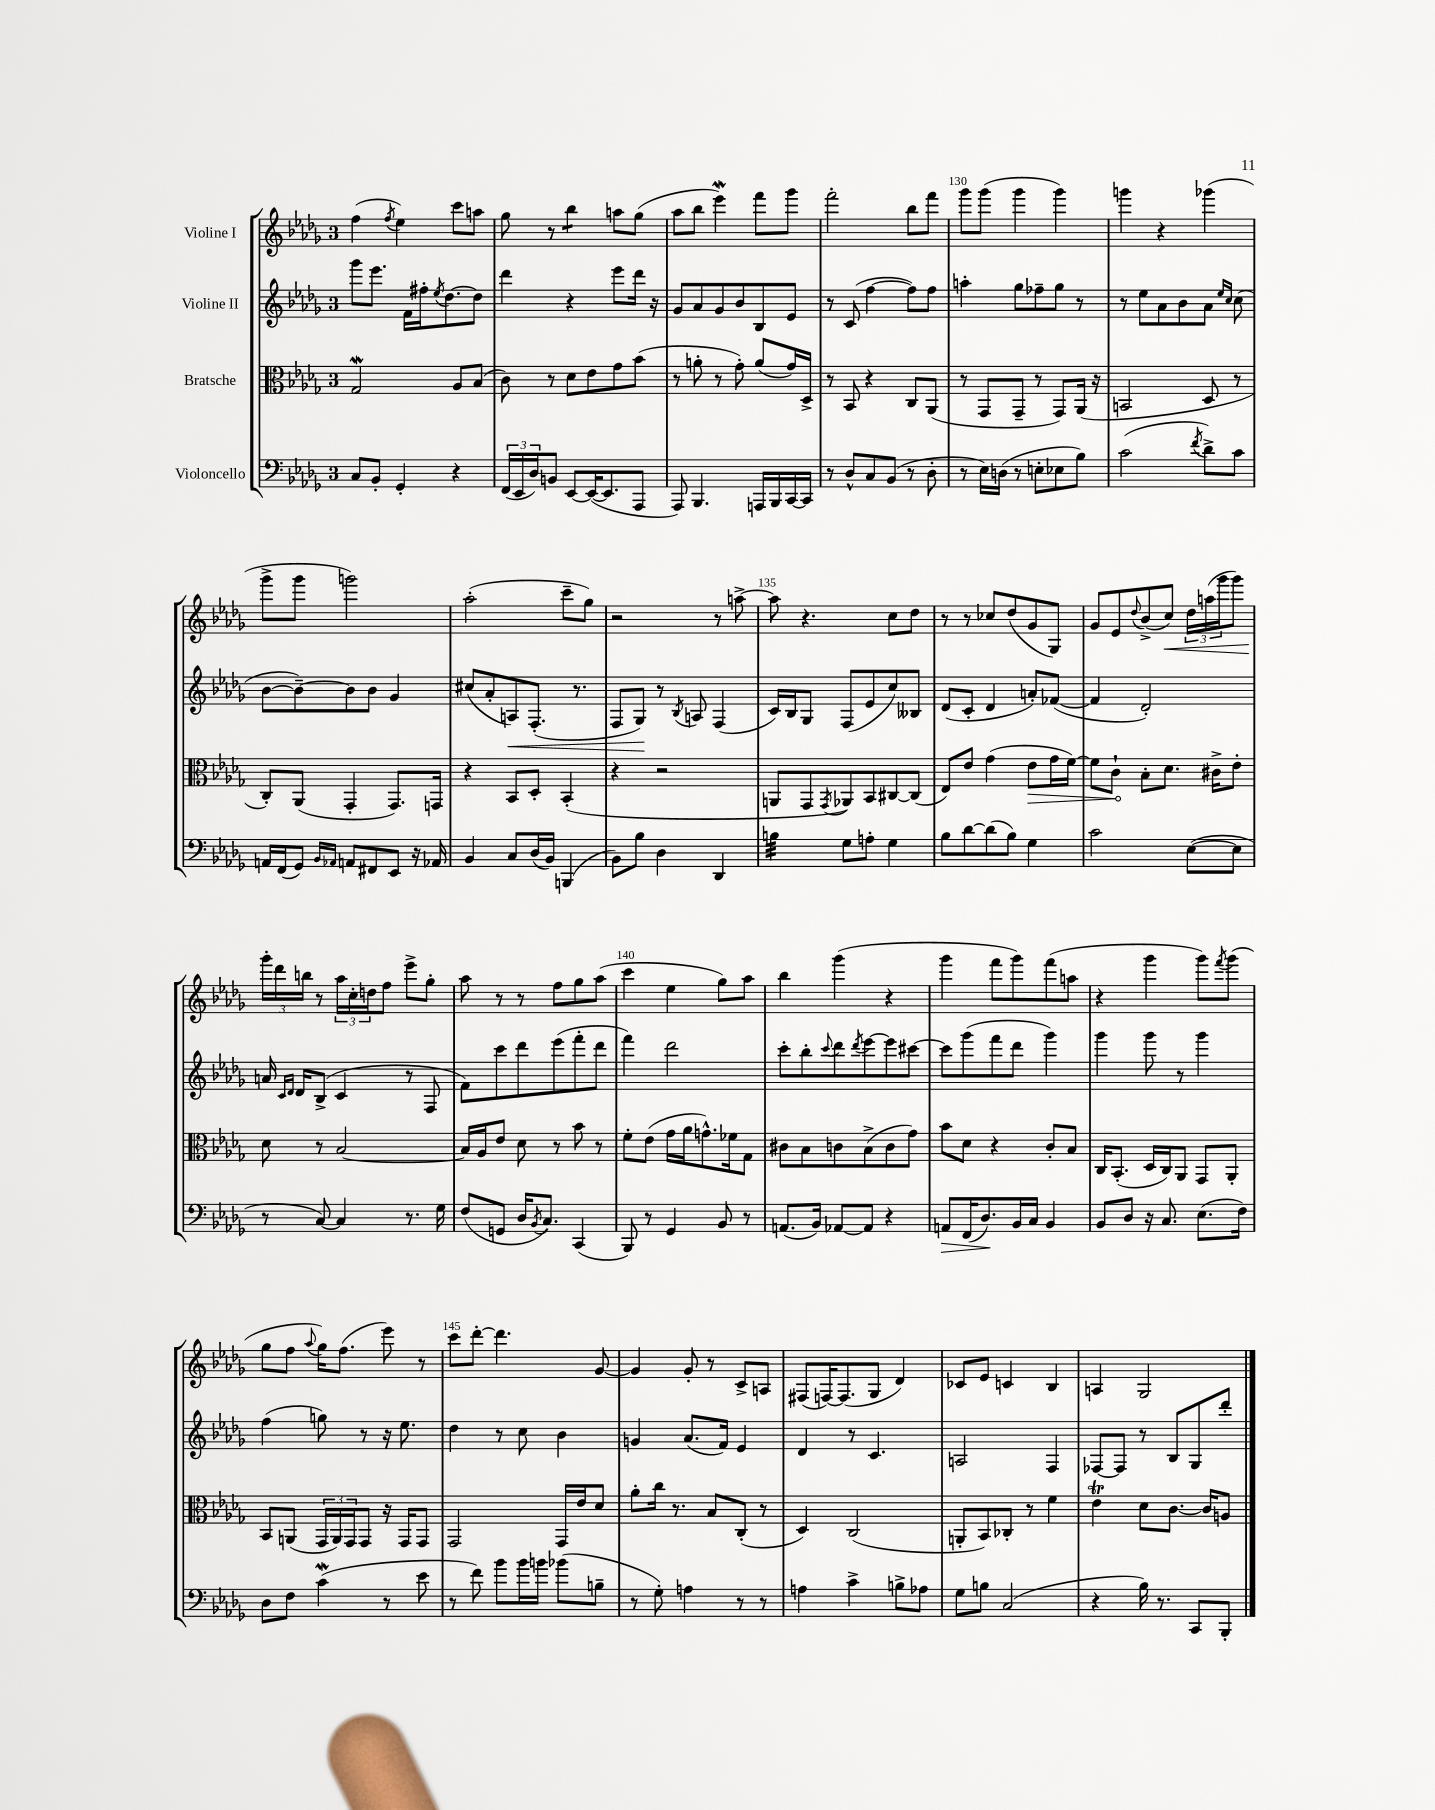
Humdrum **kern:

**kern	**dynam	**kern	**dynam	**kern	**dynam	**kern	**dynam
*part4	*part4	*part3	*part3	*part2	*part2	*part1	*part1
*staff4	*staff4	*staff3	*staff3	*staff2	*staff2	*staff1	*staff1
*I"Violoncello	*	*I"Bratsche	*	*I"Violine II	*	*I"Violine I	*
*clefF4	*	*clefC3	*	*clefG2	*	*clefG2	*
*k[b-e-a-d-g-]	*	*k[b-e-a-d-g-]	*	*k[b-e-a-d-g-]	*	*k[b-e-a-d-g-]	*
*M3/4	*	*M3/4	*	*M3/4	*	*M3/4	*
=126	=126	=126	=126	=126	=126	=126	=126
8C/L	.	2G-w/	.	8ggg-\L	.	(4ff\	.
8BB-'/J	.	.	.	8.eee-\J	.	.	.
.	.	.	.	.	.	8qff/	.
4GG-'/	.	.	.	.	.	4ee-\)	.
.	.	.	.	16f\LL	.	.	.
.	.	.	.	16ff#X'\J	.	.	.
.	.	.	.	8qee-/	.	.	.
.	.	.	.	[8.dd-\	.	.	.
4r	.	8A-/L	.	.	.	8ccc\L	.
.	.	(8B-/J	.	8dd-\J]	.	8aan\J	.
=127	=127	=127	=127	=127	=127	=127	=127
(24FF/LL	.	8c\)	.	4ddd-\	.	8gg-\	.
24EE-/	.	.	.	.	.	.	.
24D-/J)	.	.	.	.	.	.	.
8BBn/J	.	8r	.	.	.	8r	.
*	*	*	*	*	*	*tremolo	*
[8EE-/L	.	8d-\L	.	4r	.	8bb-\L	.
(16EE-/K_	.	8e-\	.	.	.	8bb-\J	.
*	*	*	*	*	*	*Xtremolo	*
8.EE-/]	.	.	.	.	.	.	.
.	.	8g-\	.	8eee-\L	.	8aan\L	.
8AAA-/J	.	(8b-\J	.	16ddd-\Jk	.	(8gg-\J	.
.	.	.	.	16r	.	.	.
=128	=128	=128	=128	=128	=128	=128	=128
8AAA-/)	.	8r	.	8g-/L	.	8aa-\L	.
4.BBB-/	.	8an'\	.	8a-/	.	8bb-\J	.
.	.	8r	.	8g-/	.	4eee-W\)	.
.	.	8g-'\)	.	8b-/	.	.	.
16AAAn/LL	.	(8a/L	.	8B-/	.	8fff\L	.
16BBB-/	.	.	.	.	.	.	.
[16CC/	.	16g-/L)	.	8e-/J	.	8ggg-\J	.
16CC/JJ]	.	16D-^/JJ	.	.	.	.	.
=129	=129	=129	=129	=129	=129	=129	=129
8r	.	8r	.	8r	.	2fff'\	.
8D-^^/L	.	8BB-/	.	(8c/	.	.	.
8C/	.	4r	.	[4ff\	.	.	.
(8BB-/J	.	.	.	.	.	.	.
8r	.	8C/L	.	8ff\L])	.	8bb-\L	.
8D-'\	.	(8AA-/J	.	8ff\J	.	8fff\J	.
=130	=130	=130	=130	=130	=130	=130	=130
8r	.	8r	.	4aan'\	.	8ggg-\L	.
16E-\LL)	.	8GG-/L	.	.	.	(8ggg-\J	.
(16Dn\JJ	.	.	.	.	.	.	.
8r	.	8GG-~/J	.	8gg-\L	.	4ggg-\	.
8En'\L	.	8r	.	8ff-X~\	.	.	.
8E-X\	.	8GG-/L)	.	8gg-\J	.	4ggg-\)	.
8B-\J)	.	(16AA-/Jk	.	8r	.	.	.
.	.	16r	.	.	.	.	.
=131	=131	=131	=131	=131	=131	=131	=131
(2c\	.	2BBn/	.	8r	.	4gggn\	.
.	.	.	.	8ee-\L	.	.	.
.	.	.	.	8a-\	.	4r	.
.	.	.	.	8b-\	.	.	.
8qf/	.	.	.	.	.	.	.
8d-^\L)	.	8D-/	.	8a-\J	.	(4ggg-X\	.
.	.	.	.	16qqee-/LL	.	.	.
.	.	.	.	16qqcc/JJ	.	.	.
8c\J	.	8r	.	(8cc\	.	.	.
!!LO:LB:g=z
=132	=132	=132	=132	=132	=132	=132	=132
16AAn/LL	.	8C'/L)	.	[8b-\L	.	8ggg-^\L	.
(16FF/J	.	.	.	.	.	.	.
8GG-/J)	.	(8AA-/J	.	8b-~\_)	.	8ggg-\J	.
16qqBB-/LL	.	.	.	.	.	.	.
16qqAA-X/JJ	.	.	.	.	.	.	.
8AAn/L	.	4GG-'/	.	8b-\]	.	2gggn\)	.
8FF#X/	.	.	.	8b-\J	.	.	.
8EE-/J	.	8.GG-/L)	.	4g-/	.	.	.
16r	.	.	.	.	.	.	.
16AA-X/	.	16GGn/Jk	.	.	.	.	.
=133	=133	=133	=133	=133	=133	=133	=133
4BB-/	.	4r	.	(8cc#X/L	.	(2aa-'\	.
.	.	.	.	8a-'/	.	.	.
!	!	!	!	!	!LO:HP:b	!	!
8C/L	.	8BB-/L	.	8An/)	<	.	.
(16D-/L	.	8D-'/J	.	(8.F'/J	.	.	.
16BB-/JJ)	.	.	.	.	.	.	.
(4BBBn/	.	(4BB-'/	.	.	.	8ccc~\L	.
.	.	.	.	8.r	.	.	.
.	.	.	.	.	.	8gg-\J)	.
=134	=134	=134	=134	=134	=134	=134	=134
8BB-\L)	.	4r	.	8F/L	.	2r	.
8B-\J	.	.	.	8G-/J)	.	.	.
4D-\	.	2r	.	8r	[	.	.
.	.	.	.	8qB-/	.	.	.
.	.	.	.	8An/	.	.	.
4DD-/	.	.	.	(4F/	.	8r	.
.	.	.	.	.	.	[8aan^\	.
=135	=135	=135	=135	=135	=135	=135	=135
*tremolo	*	*	*	*	*	*	*
32Bn\LLL	.	8AAn/L	.	16c/LL)	.	8aa\]	.
32Bn\	.	.	.	.	.	.	.
32Bn\	.	.	.	16B-/J	.	.	.
32Bn\	.	.	.	.	.	.	.
32Bn\	.	8GG-/	.	8G-/J	.	4.r	.
32Bn\	.	.	.	.	.	.	.
32Bn\	.	.	.	.	.	.	.
32Bn\JJJ	.	.	.	.	.	.	.
*Xtremolo	*	*	*	*	*	*	*
.	.	8qGG-/	.	.	.	.	.
8G-\L	.	8AA-X/)	.	(8F/L	.	.	.
8An'\J	.	8BB-/	.	8e-/	.	.	.
4G-\	.	[8C#X/	.	8cc/)	.	8cc\L	.
.	.	(8C#/J]	.	8B--X/J	.	8dd-\J	.
=136	=136	=136	=136	=136	=136	=136	=136
8B-\L	.	8E-/L)	.	(8d-/L	.	8r	.
[8d-\	.	8e-/J	.	8c'/J	.	8r	.
(8d-\]	.	(4g-\	.	4d-/	.	8cc-X/L	.
8B-\J)	.	.	.	.	.	(8dd-/	.
!	!	!	!LO:HP:b	!	!	!	!
4G-\	.	8e-\L	>	8an'/L)	.	8g-/	.
.	.	16g-\L	.	([8f-X/J	.	8G-/J)	.
.	.	[16f\JJ)	.	.	.	.	.
=137	=137	=137	=137	=137	=137	=137	=137
2c\	.	8f\L]	.	4f-/]	.	8g-/L	.
.	.	8c`\J	.	.	.	8e-/	.
.	.	.	.	.	.	8qqdd-/	.
.	.	8B-'\L	]	2d-'/)	.	(8b-^/	.
!	!	!	!	!	!	!	!LO:HP:b
.	.	8.d-\J	.	.	.	8cc/J)	<
([8E-\L	.	.	.	.	.	24dd-\LL	.
.	.	.	.	.	.	(24aan\	.
.	.	16c#X^\KL	.	.	.	.	.
.	.	.	.	.	.	24ggg-\J	.
8E-\J]	.	8e-'\J	.	.	.	8ggg-\J)	.
!!LO:LB:g=z
=138	=138	=138	=138	=138	=138	=138	=138
8r	.	8d-\	.	16an/	.	24ggg-'\LL	.
.	.	.	.	.	.	24ddd-\	[
.	.	.	.	16qqc/LL	.	.	.
.	.	.	.	16qqd-/JJ	.	.	.
.	.	.	.	16d-/KL	.	.	.
.	.	.	.	.	.	24bbn\JJ	.
[8C/)	.	8r	.	(8B-^/J	.	8r	.
4C/]	.	[2B-/	.	4c/	.	24aa-\LL	.
.	.	.	.	.	.	24cc'\	.
.	.	.	.	.	.	24ddn\J	.
.	.	.	.	.	.	8ff\J	.
8.r	.	.	.	8r	.	8eee-^\L	.
.	.	.	.	8F/	.	8gg-'\J	.
16G-\	.	.	.	.	.	.	.
=139	=139	=139	=139	=139	=139	=139	=139
(8F/L	.	16B-/LL]	.	8f\L)	.	8aa-\	.
.	.	16A-/J	.	.	.	.	.
8GGn/J	.	8e-/J	.	8ccc\	.	8r	.
16D-/KL	.	8d-\	.	8ddd-\	.	8r	.
8qBB-/	.	.	.	.	.	.	.
8.C/J)	.	.	.	.	.	.	.
.	.	8r	.	(8eee-\	.	8ff\L	.
(4CC/	.	8b-\	.	8fff'\	.	8gg-\	.
.	.	8r	.	8ddd-\J	.	(8aa-\J	.
=140	=140	=140	=140	=140	=140	=140	=140
8BBB-/)	.	8f'\L	.	4fff\)	.	4ccc\	.
8r	.	(8e-\J	.	.	.	.	.
4GG-/	.	16g-\LL	.	2ddd-\	.	4ee-\	.
.	.	16a-\J	.	.	.	.	.
.	.	8.gn^^\)	.	.	.	.	.
8BB-/	.	.	.	.	.	8gg-\L)	.
.	.	16f-X\k	.	.	.	.	.
8r	.	8G-\J	.	.	.	8aa-\J	.
=141	=141	=141	=141	=141	=141	=141	=141
(8.AAn/L	.	8c#X\L	.	8ccc'\L	.	4bb-\	.
.	.	8B-\	.	8bb-'\	.	.	.
16BB-/Jk)	.	.	.	.	.	.	.
.	.	.	.	8qqccc/	.	.	.
[8AA-X/L	.	8cn\	.	8ddd-\	.	(4ggg-\	.
.	.	.	.	8qddd-/	.	.	.
8AA-/J]	.	(8B-^\	.	[8eee-\	.	.	.
4r	.	8c\	.	8eee-\]	.	4r	.
.	.	8g-\J)	.	[8ccc#X\J	.	.	.
=142	=142	=142	=142	=142	=142	=142	=142
!	!LO:HP:b	!	!	!	!	!	!
8AAn/L	>	8b-\L	.	8ccc#\L]	.	4ggg-\	.
(16FF/K	.	8d-\J	.	(8ggg-\	.	.	.
8.D-/)	.	.	.	.	.	.	.
.	.	4r	.	8fff\	.	8fff\L	.
16BB-/L	]	.	.	8ddd-\J	.	8ggg-\)	.
16C/JJ	.	.	.	.	.	.	.
4BB-/	.	8c'/L	.	4ggg-\)	.	(8fff\	.
.	.	8B-/J	.	.	.	8aan\J	.
=143	=143	=143	=143	=143	=143	=143	=143
8BB-/L	.	16C/KL	.	4ggg-\	.	4r	.
.	.	(8.BB-'/J	.	.	.	.	.
8D-/J	.	.	.	.	.	.	.
16r	.	16D-/LL	.	8ggg-\	.	4ggg-\	.
8.C/	.	16C/J)	.	.	.	.	.
.	.	8AA-/J	.	8r	.	.	.
(8.E-\L	.	8GG-/L	.	4ggg-\	.	8ggg-\L)	.
.	.	.	.	.	.	8qfff/	.
.	.	8AA-'/J	.	.	.	(8ggg-\J	.
16F\Jk)	.	.	.	.	.	.	.
!!LO:LB:g=z
=144	=144	=144	=144	=144	=144	=144	=144
8D-\L	.	8BB-/L	.	(4ff\	.	8gg-\L	.
8F\J	.	(8AAn/J	.	.	.	8ff\J	.
.	.	.	.	.	.	8qqaa-/	.
(4cW\	.	24GG-/LL	.	8ggn\)	.	16gg-\KL)	.
.	.	24AA/)	.	.	.	.	.
.	.	.	.	.	.	(8.ff\J	.
.	.	24GG-/J	.	.	.	.	.
.	.	8GG-/J	.	8r	.	.	.
8r	.	16r	.	16r	.	8eee-\)	.
.	.	16GG-/KL	.	8.ee-\	.	.	.
8e-\	.	8GG-/J	.	.	.	8r	.
=145	=145	=145	=145	=145	=145	=145	=145
8r	.	2GG-/	.	4dd-\	.	8ccc\L	.
8f\)	.	.	.	.	.	[8ddd-'\J	.
8b-\L	.	.	.	8r	.	4.ddd-\]	.
16b-\L	.	.	.	8cc\	.	.	.
16bn\JJ	.	.	.	.	.	.	.
(8b-X\L	.	16GG-/LL	.	4b-\	.	.	.
.	.	16e-/J	.	.	.	.	.
8Bn~\J	.	8d-/J	.	.	.	[8g-/	.
=146	=146	=146	=146	=146	=146	=146	=146
8r	.	8a-'\L	.	4gn/	.	4g-/]	.
8G-'\)	.	16cc\Jk	.	.	.	.	.
.	.	8.r	.	.	.	.	.
4An\	.	.	.	(8.a-/L	.	8g-'/	.
.	.	8B-/L	.	.	.	8r	.
.	.	.	.	16f/Jk)	.	.	.
8r	.	(8C'/J	.	4e-/	.	8c^/L	.
8r	.	8r	.	.	.	8An/J	.
=147	=147	=147	=147	=147	=147	=147	=147
4An\	.	4D-/)	.	4d-/	.	(8F#X/L	.
.	.	.	.	.	.	[16Fn/K)	.
.	.	.	.	.	.	(8.F/]	.
4c^\	.	(2C/	.	8r	.	.	.
.	.	.	.	4.c/	.	8G-/J	.
8Bn^\L	.	.	.	.	.	4d-/)	.
8A-X\J	.	.	.	.	.	.	.
=148	=148	=148	=148	=148	=148	=148	=148
8G-\L	.	8AAn'/L	.	2An/	.	8c-X/L	.
8Bn\J	.	8BB-/)	.	.	.	8e-/J	.
(2C/	.	8C-X'/J	.	.	.	4cn/	.
.	.	8r	.	.	.	.	.
.	.	4f\	.	4F/	.	4B-/	.
=149	=149	=149	=149	=149	=149	=149	=149
4r	.	4e-T\	.	[8F-X/L	.	4An/	.
.	.	.	.	8F-/J]	.	.	.
16B-\)	.	8d-\L	.	8r	.	2G-/	.
8.r	.	.	.	.	.	.	.
.	.	[8.c\J	.	8B-/L	.	.	.
8CC/L	.	.	.	8G-/	.	.	.
.	.	16c/KL]	.	.	.	.	.
8BBB-'/J	.	8An/J	.	8ddd-'/J	.	.	.
==	==	==	==	==	==	==	==
*-	*-	*-	*-	*-	*-	*-	*-
